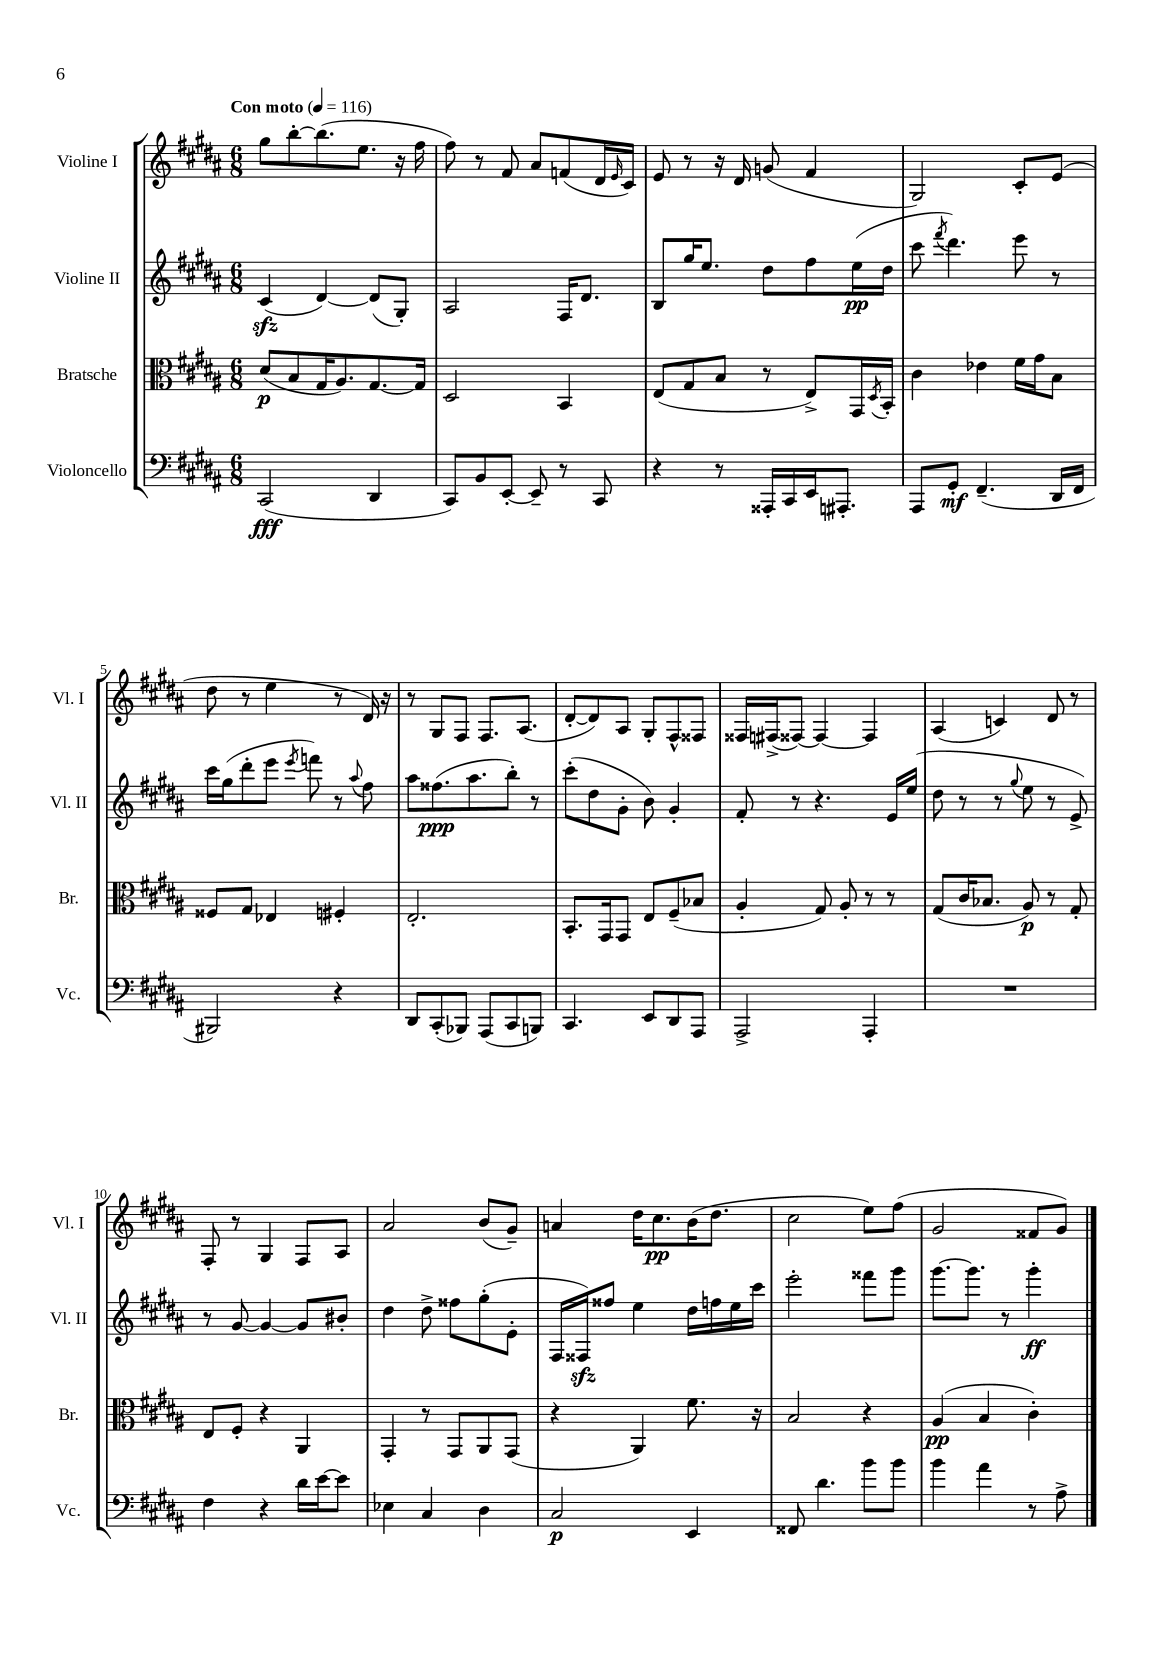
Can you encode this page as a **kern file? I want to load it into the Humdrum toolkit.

**kern	**kern	**kern	**kern
*staff4	*staff3	*staff2	*staff1
*clefF4	*clefC3	*clefG2	*clefG2
*k[f#c#g#d#a#]	*k[f#c#g#d#a#]	*k[f#c#g#d#a#]	*k[f#c#g#d#a#]
*M6/8	*M6/8	*M6/8	*M6/8
*MM116	*MM116	*MM116	*MM116
(2CC#/	(8d#/L	(4c#/	8gg#\L
.	8B/	.	[8bb'\
.	16G#/K	[4d#/)	(8.bb\]
.	8.A#/)	.	.
.	.	.	8.ee\J
4DD#/	[8.G#/	(8d#/]L	.
.	.	8G#'/J)	16r
.	16G#/]Jk	.	16ff#\
=	=	=	=
8CC#/L)	2D#/	2A#/	8ff#\)
8BB/	.	.	8r
[8EE'/J	.	.	8f#/
8EE~/]	.	.	8a#/L
8r	4BB/	16F#/LK	(8f/
.	.	8.d#/J	.
8CC#/	.	.	16d#/L
.	.	.	16qqe/
.	.	.	16c#/JJ)
=	=	=	=
4r	(8E/L	8B/L	8e/
.	8G#/	16gg#/K	8r
.	.	8.ee/J	.
8r	8B/J	.	16r
.	.	.	16d#/
16AAA##'/LL	8r	8dd#\L	(8g/
16CC#/	.	.	.
16EE/J	8E^/L)	8ff#\	4f#/
8.AAA#'/J	.	.	.
.	16GG#/L	(16ee\L	.
.	8qD#/	.	.
.	16BB'/JJ	16dd#\JJ	.
=	=	=	=
8AAA#/L	4c#\	8ccc#\	2G#/)
.	.	8qfff#/	.
8GG#'/J	.	4.ddd#\)	.
(4.FF#~/	4e-\	.	.
.	16f#\LL	8eee\	8c#'/L
.	16g#\J	.	.
16DD#/LL	8B\J	8r	(8e/J
16FF#/JJ	.	.	.
=	=	=	=
2BBB#/)	8F##/L	16ccc#\LL	8dd#\
.	.	(16gg#\J	.
.	8G#/J	8ddd#'\	8r
.	4E-/	8eee\J	4ee\
.	.	8qeee/	.
.	.	8fff\)	.
4r	4F#'/	8r	8r
.	.	8qqaa#/	.
.	.	8ff#\	16d#/)
.	.	.	16r
=	=	=	=
8DD#/L	2.E'/	8aa#\L	8r
(8CC#'/	.	(8.ff##\	8G#/L
8BBB-/J)	.	.	8F#/J
.	.	8.aa#\	.
(8AAA#/L	.	.	8.F#/L
8CC#/	.	8bb'\J)	.
.	.	.	(8.A#/J
8BBB/J)	.	8r	.
=	=	=	=
4.CC#/	8.BB'/L	(8ccc#'\L	[8d#'/L
.	.	8dd#\	8d#/])
.	16GG#/k	.	.
.	8GG#/J	8g#'\J	8A#/J
8EE/L	8E/L	8b\)	8G#'/L
8DD#/	(8F#~/	4g#'/	8F#^^/
8AAA#/J	8B-/J	.	8F##/J
=	=	=	=
2AAA#^/	4A#'/	8f#'/	16F##/LL
.	.	.	(16F#^/J
.	.	8r	[8F##/J)
.	8G#/)	4.r	4F##/_
.	8A#'/	.	.
4AAA#'/	8r	.	4F##/]
.	8r	16e/LL	.
.	.	(16ee/JJ	.
=	=	=	=
2.r	(8G#/L	8dd#\	(4A#/
.	16c#/K	8r	.
.	8.B-/J	.	.
.	.	8r	4c/)
.	.	8qqgg#/	.
.	8A#/)	8ee\	.
.	8r	8r	8d#/
.	8G#'/	8e^/)	8r
=	=	=	=
4F#\	8E/L	8r	8F#'/
.	8F#'/J	[8g#/	8r
4r	4r	4g#/_	4G#/
16d#\LL	4AA#/	8g#/]L	8F#/L
[16e\J	.	.	.
8e\]J	.	8b#'/J	8A#/J
=	=	=	=
4E-\	4GG#'/	4dd#\	2a#/
4C#/	8r	8dd#^\	.
.	8GG#/L	8ff##\L	.
4D#\	8AA#/	(8gg#'\	(8b/L
.	(8GG#/J	8e'\J	8g#~/J)
=	=	=	=
2C#/	4r	16F#/LL	4a/
.	.	16F##/J)	.
.	.	8ff##/J	.
.	4AA#/)	4ee\	16dd#\LK
.	.	.	8.cc#\
4EE/	8.f#\	16dd#\LL	(16b\K
.	.	16ff\	8.dd#\J
.	.	16ee\	.
.	16r	16ccc#\JJ	.
=	=	=	=
8FF##/	2B/	2eee'\	2cc#\
4.d#\	.	.	.
8b\L	4r	8fff##\L	8ee\L)
8b\J	.	8ggg#\J	(8ff#\J
=	=	=	=
4b\	(4A#/	[8.ggg#\L	2g#/
.	.	8.ggg#\]J	.
4a#\	4B/	.	.
.	.	8r	.
8r	4c#'\)	4ggg#'\	8f##/L
8A#^\	.	.	8g#/J)
==	==	==	==
*-	*-	*-	*-
